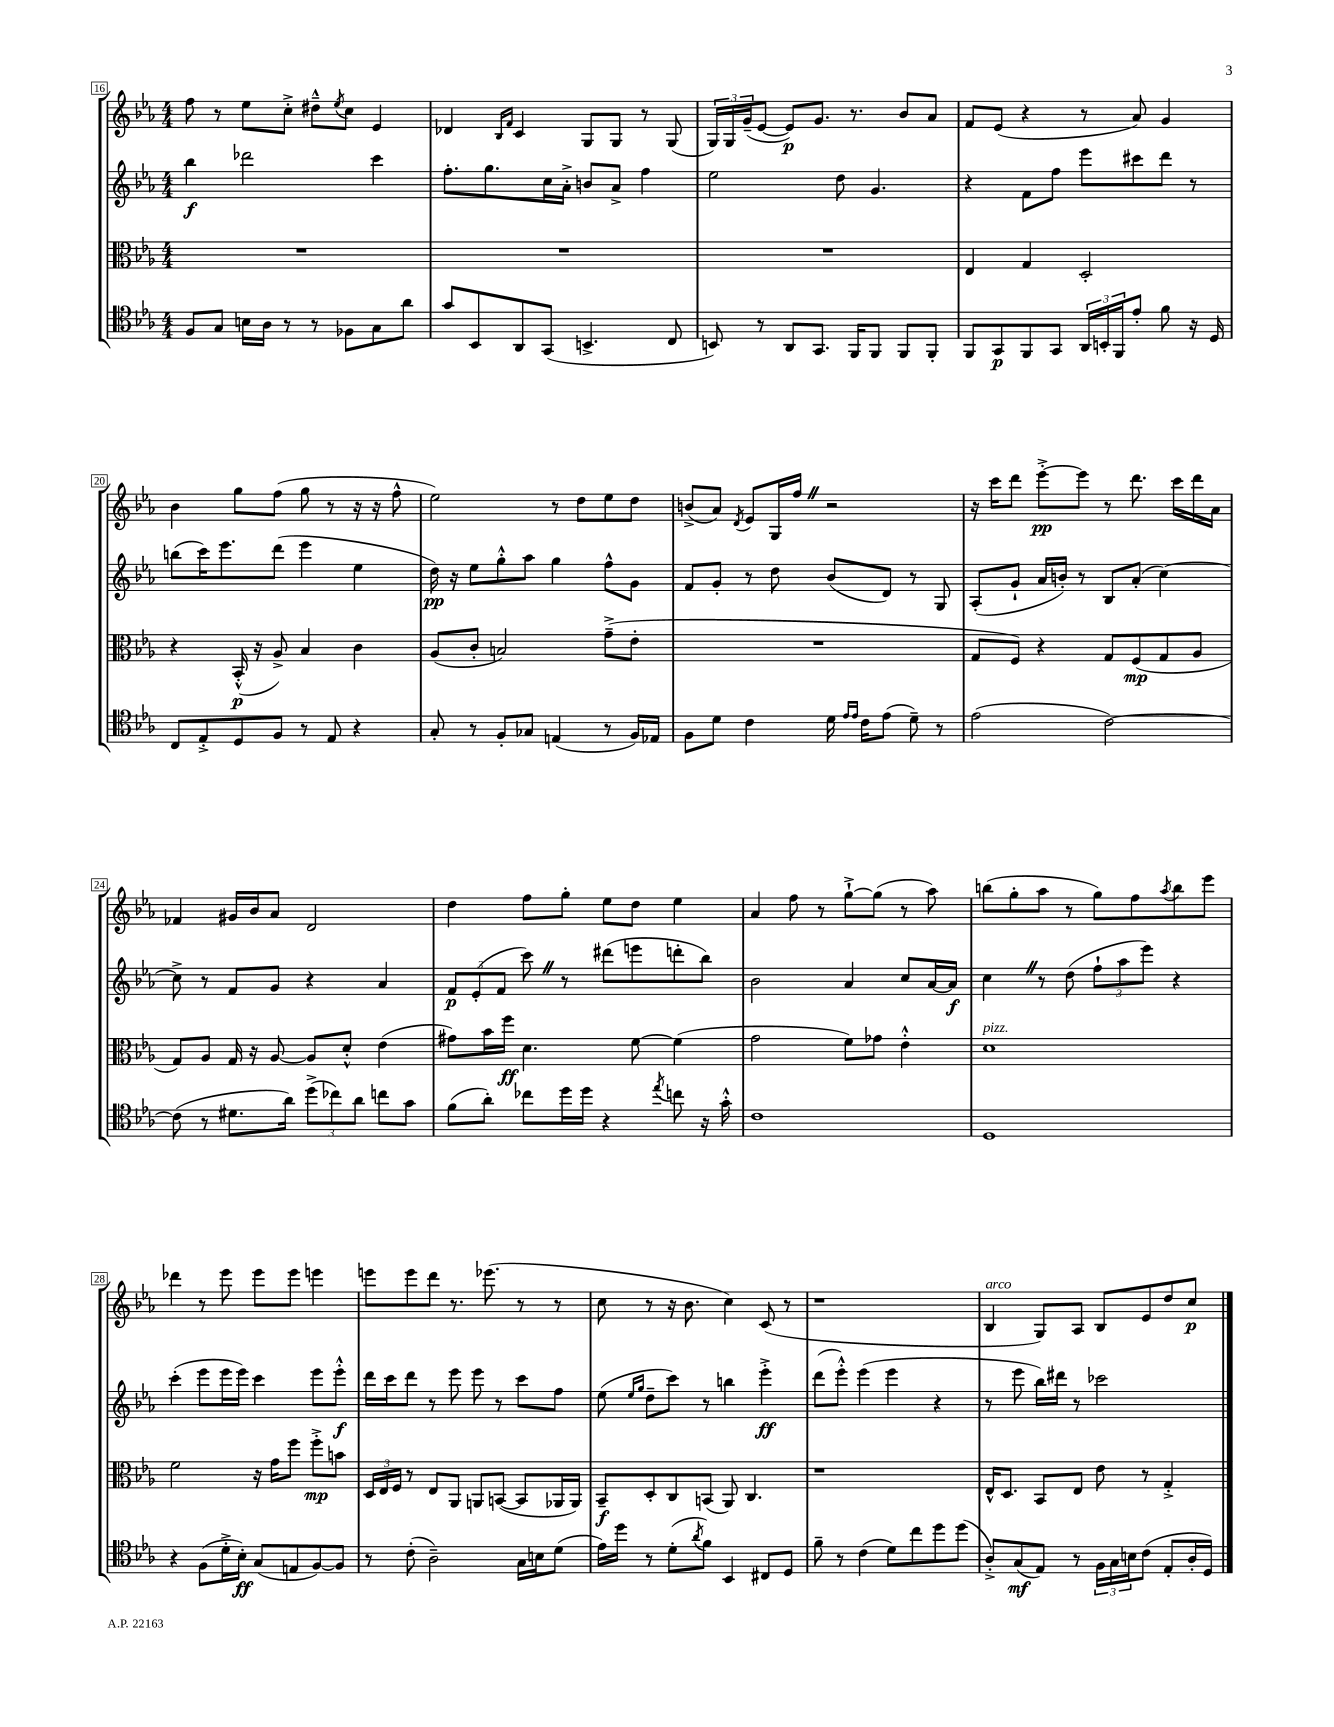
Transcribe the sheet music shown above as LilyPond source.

<<
\new StaffGroup <<
\new Staff = "s0" {
    \clef treble \key ees \major \numericTimeSignature \time 4/4
    f''8 r8 ees''8 c''8-.-> dis''8---^ \acciaccatura { ees''8 } c''8 ees'4 |
    des'4 \grace { bes16 f'16 } c'4 g8 g8 r8 g8( |
    \tuplet 3/2 { g16) g16 g'16--( } ees'8~ ees'8\p) g'8. r8. bes'8 aes'8 |
    f'8 ees'8( r4 r8 aes'8) g'4 |
    bes'4 g''8 f''8( g''8 r8 r16 r16 f''8-^ |
    ees''2) r8 d''8 ees''8 d''8 |
    b'8->( aes'8) \acciaccatura { d'8 } ees'8 g16 f''16 \once \override BreathingSign.text = \markup { \musicglyph "scripts.caesura.straight" } \breathe r2 |
    r16 c'''16 d'''8 ees'''8~-.->\pp ees'''8 r8 d'''8. c'''16 d'''16 aes'16 |
    fes'4 gis'16 bes'16 aes'8 d'2 |
    d''4 f''8 g''8-. ees''8 d''8 ees''4 |
    aes'4 f''8 r8 g''8~-!-> g''8( r8 aes''8) |
    b''8( g''8-. aes''8 r8 g''8) f''8 \acciaccatura { aes''8 } b''8 ees'''8 |
    des'''4 r8 ees'''8 ees'''8 ees'''8 e'''4 |
    e'''8 e'''8 d'''8 r8. ees'''8.( r8 r8 |
    c''8 r8 r16 bes'8. c''4) c'8( r8 |
    r1 |
    bes4^\markup { \italic "arco" } g8) aes8 bes8 ees'8 d''8 c''8\p \bar "|." |
}
\new Staff = "s1" {
    \clef treble \key ees \major \numericTimeSignature \time 4/4
    bes''4\f des'''2 c'''4 |
    f''8.-. g''8. c''16 aes'16-.-> b'8 aes'8-> f''4 |
    ees''2 d''8 g'4. |
    r4 f'8 f''8 ees'''8 cis'''8 d'''8 r8 |
    b''8( c'''16) ees'''8. d'''8( ees'''4 ees''4 |
    d''16\pp) r16 ees''8 g''8-.-^ aes''8 g''4 f''8-^ g'8 |
    f'8 g'8-. r8 d''8 bes'8( d'8) r8 g8 |
    aes8-.( g'8-! aes'16 b'16-.) r8 bes8 aes'8-.( c''4~) |
    c''8-> r8 f'8 g'8 r4 aes'4 |
    \tuplet 3/2 { f'8\p ees'8-.( f'8 } c'''8) \once \override BreathingSign.text = \markup { \musicglyph "scripts.caesura.straight" } \breathe r8 dis'''8( e'''8 d'''8-. bes''8) |
    bes'2 aes'4 c''8 aes'16~ aes'16\f |
    c''4 \once \override BreathingSign.text = \markup { \musicglyph "scripts.caesura.straight" } \breathe r8 d''8( \tuplet 3/2 { f''8-! aes''8 ees'''8) } r4 |
    c'''4-.( ees'''8 ees'''16 ees'''16) c'''4 ees'''8 ees'''8-.-^\f |
    d'''16 c'''16 d'''8 r8 ees'''8 ees'''8 r8 c'''8 f''8 |
    ees''8( \grace { ees''16 g''16 } d''8-- c'''8) r8 b''4 ees'''4-.->\ff |
    d'''8( ees'''8-.-^) ees'''4( ees'''4 r4 |
    r8 ees'''8 bes''16) dis'''16 r8 ces'''2 \bar "|." |
}
\new Staff = "s2" {
    \clef alto \key ees \major \numericTimeSignature \time 4/4
    R1 |
    R1 |
    R1 |
    ees4 g4 d2-. |
    r4 bes,16-.-^\p( r16 aes8->) bes4 c'4 |
    aes8( c'8-. b2) g'8--->( ees'8-. |
    R1 |
    g8 f8) r4 g8 f8\mp( g8 aes8 |
    g8) aes8 g16 r16 aes8~ aes8 d'8-.-^ ees'4( |
    gis'8) bes'16 f''16\ff d'4. f'8~ f'4( |
    g'2 f'8) ges'8 ees'4-.-^ |
    d'1^\markup { \italic "pizz." } |
    f'2 r16 g'16 f''8 f''8-.->\mp b'8 |
    \tuplet 3/2 { d16 ees16 f16 } r8 ees8 aes,8 a,8 b,8~( b,8 aes,16 aes,16) |
    bes,8--\f d8-. c8 b,8( aes,8) c4. |
    r1 |
    ees16-^ d8. bes,8 ees8 ees'8 r8 g4-.-> \bar "|." |
}
\new Staff = "s3" {
    \clef tenor \key ees \major \numericTimeSignature \time 4/4
    f8 g8 b16 aes16 r8 r8 fes8 g8 aes'8 |
    g'8 bes,8 aes,8 g,8( b,4.-> c8 |
    b,8) r8 aes,8 g,8. f,16 f,8 f,8 f,8-. |
    f,8 g,8\p f,8 g,8 \tuplet 3/2 { aes,16 b,16-. f,16 } ees'8-. f'8 r16 d16 |
    c8 ees8-.-> d8 f8 r8 ees8 r4 |
    g8-. r8 f8-. ges8 e4( r8 f16) ees16 |
    f8 d'8 c'4 d'16 \grace { ees'16 ees'16 } c'16 ees'8( d'8--) r8 |
    ees'2( c'2~) |
    c'8( r8 dis'8. aes'16) \tuplet 3/2 { d''8->( ces''8) aes'8 } c''8 g'8 |
    f'8( aes'8-.) ces''8 d''16 d''16 r4 \acciaccatura { ees''8 } c''8 r16 g'16-.-^ |
    c'1 |
    d1 |
    r4 f8( d'16-.-> bes16-.\ff) g8( e8 f8~) f8 |
    r8 c'8-.( aes2--) g16 b16 d'8( |
    ees'16) d''16 r8 d'8-.( \acciaccatura { aes'8 } f'8) bes,4 cis8 d8 |
    f'8-- r8 c'4( d'8) c''8 d''8 d''8( |
    aes8-.->) g8\mf( ees8) r8 \tuplet 3/2 { f16 g16 b16 } c'8( ees8-. aes16-. d16) \bar "|." |
}
>>
>>
\layout { \context { \Score currentBarNumber = #16 \override BarNumber.stencil = #(make-stencil-boxer 0.1 0.3 ly:text-interface::print) } }
